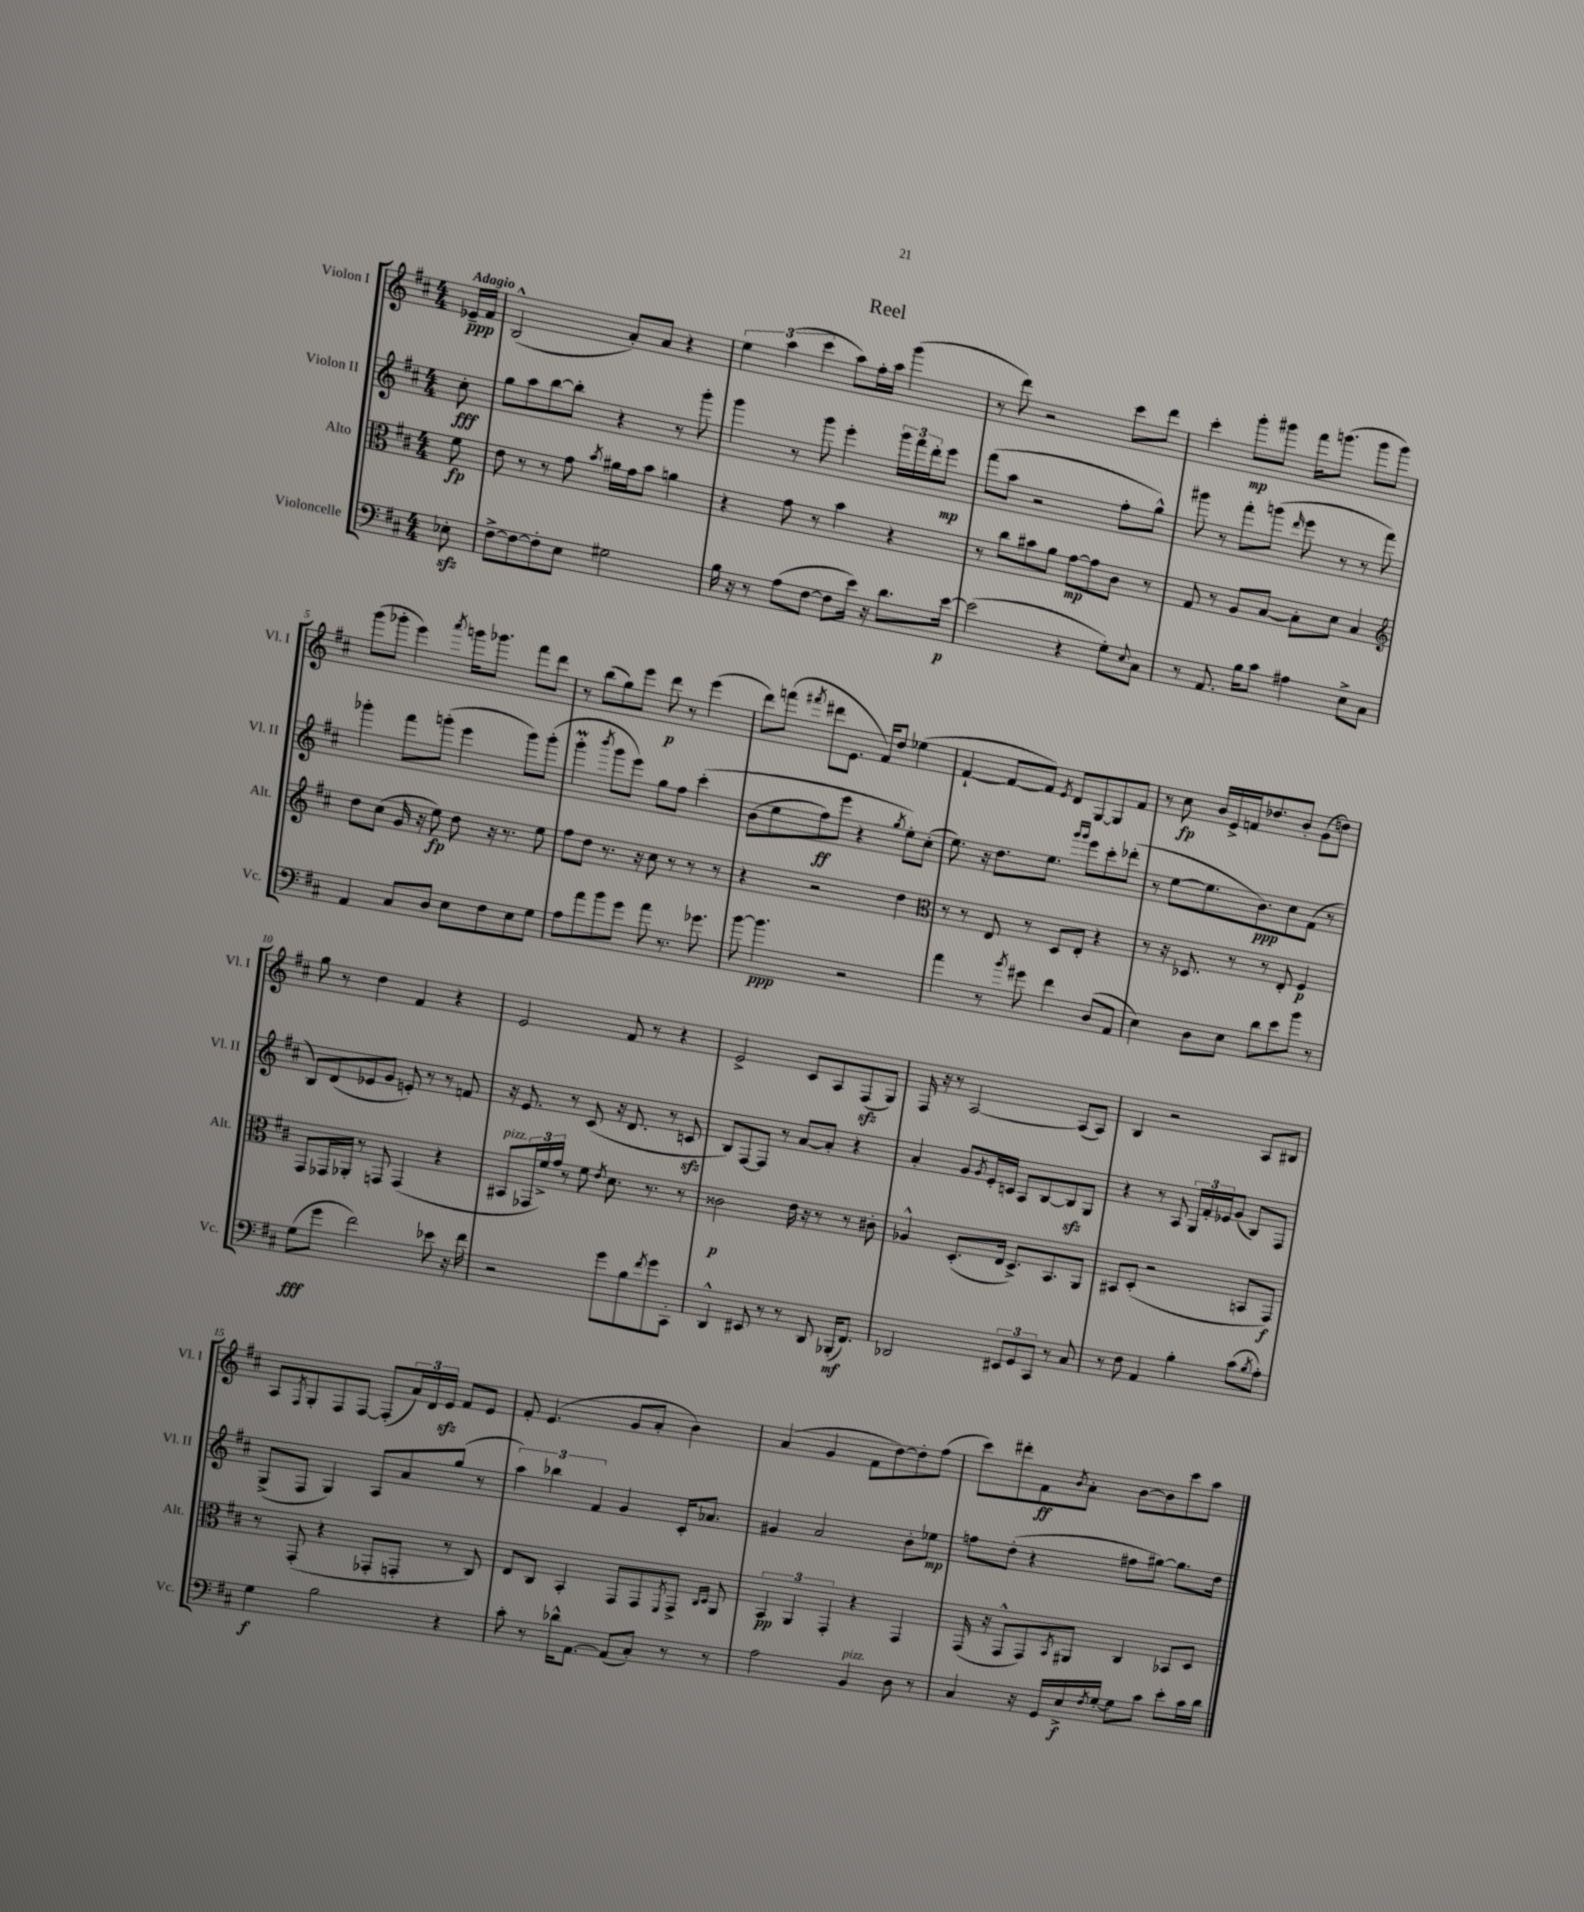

**kern	**dynam	**kern	**dynam	**kern	**dynam	**kern	**dynam
*part4	*part4	*part3	*part3	*part2	*part2	*part1	*part1
*staff4	*staff4	*staff3	*staff3	*staff2	*staff2	*staff1	*staff1
*I"Violoncelle	*	*I"Alto	*	*I"Violon II	*	*I"Violon I	*
*I'Vc.	*	*I'Alt.	*	*I'Vl. II	*	*I'Vl. I	*
*clefF4	*	*clefC3	*	*clefG2	*	*clefG2	*
*k[f#c#]	*	*k[f#c#]	*	*k[f#c#]	*	*k[f#c#]	*
*M4/4	*	*M4/4	*	*M4/4	*	*M4/4	*
=	=	=	=	=	=	=	=
!	!	!	!	!	!	!LO:TX:a:B:t=Adagio	!
8E-Xzz'\	.	8f#\	fp	8cc#'\	fff	16e-X~/LL	ppp
.	.	.	.	.	.	16f#/JJ	.
=1	=1	=1	=1	=1	=1	=1	=1
[8F#^\L	.	8e\	.	8gg\L	.	(2B^^/	.
8F#\_	.	8r	.	8aa\	.	.	.
8F#'\]	.	8r	.	[8bb\	.	.	.
8E\J	.	8g\	.	8bb'\J]	.	.	.
.	.	8qb/	.	.	.	.	.
2G#X\	.	16a#X\LL	.	4r	.	8a'/L)	.
.	.	16g\J	.	.	.	.	.
.	.	8b\J	.	.	.	8a/J	.
.	.	4an\	.	8r	.	4r	.
.	.	.	.	8ggg'\	.	.	.
=2	=2	=2	=2	=2	=2	=2	=2
16B\	.	4r	.	4ggg\	.	6ee\	.
16r	.	.	.	.	.	.	.
8r	.	.	.	.	.	.	.
.	.	.	.	.	.	(6aa\	.
(8A\L	.	8g\	.	8r	.	.	.
.	.	.	.	.	.	6ccc#\	.
[8F#\J	.	8r	.	8ggg\	.	.	.
8F#\L]	.	4b\	.	4eee'\	.	8aa\L)	.
16e\Jk)	.	.	.	.	.	16ff#'\L	.
16r	.	.	.	.	.	16aa\JJ	.
8.d\L	.	4r	.	24ggg\LL	.	(4ggg\	.
.	.	.	.	24fff#\	.	.	.
.	.	.	.	24ddd'\J	.	.	.
.	.	.	.	8eee\J	mp	.	.
[16e\Jk	p	.	.	.	.	.	.
=3	=3	=3	=3	=3	=3	=3	=3
(2e\]	.	8r	.	(8fff#\L	.	8r	.
.	.	8cc#\L	.	8aa\J	.	8ddd\)	.
.	.	8b#X\	.	2r	.	2r	.
.	.	8a\J	.	.	.	.	.
4r	.	[8g\L	mp	.	.	.	.
.	.	8g\]	.	.	.	.	.
8G'\L)	.	8c#\J	.	8ff#'\L	.	8ccc#\L	.
8qqE/	.	.	.	.	.	.	.
8C#\J	.	8r	.	8gg^^\J)	.	8ddd\J	.
=4	=4	=4	=4	=4	=4	=4	=4
8r	.	8G/	.	8ggg#X\	.	4ccc#'\	.
8.AA/	.	8r	.	8r	.	.	.
.	.	8A/L	.	8fff#'\L	.	8ggg'\L	mp
16B\KL	.	.	.	.	.	.	.
8c#\J	.	[8B/J	.	(8gggn\J	.	8ggg#X\J	.
.	.	.	.	16qqddd/	.	.	.
4A#X\	.	8B'\L]	.	8eee\	.	16fff#\KL	.
.	.	.	.	.	.	(8.gggn\J	.
.	.	8d\J	.	8r	.	.	.
8E^\L	.	4B/	.	8r	.	8ggg\L	.
8C#\J	.	.	.	8fff#\)	.	8ggg\J)	.
!!LO:LB:g=z
=5	=5	=5	=5	=5	=5	=5	=5
*	*	*clefG2	*	*	*	*	*
4AA/	.	8dd\L	.	4ggg-X'\	.	(8ggg\L	.
.	.	(8cc#\J	.	.	.	8ggg-X'\J	.
8C#/L	.	16g/	.	8fff#\L	.	4eee\)	.
.	.	16r	.	.	.	.	.
8D/J	.	8ee\)	fp	(8gggn'\J	.	.	.
.	.	.	.	.	.	8qaaa/	.
8E\L	.	8dd\	.	4eee\	.	16gggn\KL	.
.	.	.	.	.	.	8.ggg-X\J	.
8F#\	.	16r	.	.	.	.	.
.	.	8.r	.	.	.	.	.
8E\	.	.	.	8ggg\L)	.	8fff#\L	.
8G\J	.	8ee\	.	(8ggg'\J	.	8ddd\J	.
=6	=6	=6	=6	=6	=6	=6	=6
8A\L	.	8ff#\L	.	4gggM'\	.	8r	.
8a\	.	8dd\J	.	.	.	(8bb\L	.
.	.	.	.	8qbbb/	.	.	.
8b\	.	8.r	.	8ggg\L	.	8gg\)	.
8g\J	.	.	.	8eee\J)	.	8eee\J	.
.	.	16r	.	.	.	.	.
8a\	.	8cc#\	.	8gg\L	.	8ddd\	p
8.r	.	8r	.	8ff#\J	.	8r	.
.	.	8r	.	(4ccc#'\	.	(4eee\	.
8.g-X\	.	.	.	.	.	.	.
.	.	8r	.	.	.	.	.
=7	=7	=7	=7	=7	=7	=7	=7
[8b\	.	4r	.	(8b\L	.	8ddd\L)	.
4.b\]	ppp	.	.	8ee\	.	(8fffn\J	.
.	.	.	.	.	.	8qfff#X/	.
.	.	2r	.	8ff#\)	ff	8ddd#X\L	.
.	.	.	.	8eee\J	.	8.e\J	.
2r	.	.	.	4r	.	.	.
.	.	.	.	.	.	16f#/KL)	.
.	.	.	.	.	.	8dd/J	.
.	.	.	.	8qgg/	.	.	.
.	.	4dd\	.	8ee'\L)	.	(4ee-X\	.
.	.	.	.	(8cc#'\J	.	.	.
=8	=8	=8	=8	=8	=8	=8	=8
*	*	*clefC3	*	*	*	*	*
4a\	.	8r	.	8.ee\)	.	[4f#`/	.
.	.	8r	.	.	.	.	.
.	.	.	.	16r	.	.	.
8r	.	8E/	.	8.dd\L	.	8f#/L_	.
8qb/	.	.	.	.	.	.	.
8g#X\	.	8r	.	.	.	8f#/J])	.
.	.	.	.	8.ee\J	.	.	.
.	.	.	.	.	.	8qe/	.
4f#\	.	8D/L	.	.	.	8d/L	.
.	.	.	.	16qqggg/LL	.	.	.
.	.	.	.	16qqggg/JJ	.	.	.
.	.	8E'/J	.	8eee\L	.	[8G/	.
(8D/L	.	4r	.	8ccc#'\	.	8G/]	.
8AA/J	.	.	.	(8ddd-X'\J	.	8f#/J	.
=9	=9	=9	=9	=9	=9	=9	=9
4E\)	.	8r	.	8r	.	8r	.
.	.	16r	.	[8ee\L	.	8cc#\	fp
.	.	8.D-X/	.	.	.	.	.
8D\L	.	.	.	8.ee\]	.	16b/LL	.
.	.	.	.	.	.	16e^/	.
8E\J	.	8r	.	.	.	16fn/J	.
.	.	.	.	8.b\)	ppp	8.dd-X/	.
8d\L	.	8r	.	.	.	.	.
8e\	.	8E'/	.	8cc#\	.	8b'/J	.
8b\J	.	4F#/	p	(8f#\J	.	(8g\L	.
8r	.	.	.	8r	.	8ddn\J)	.
!!LO:LB:g=z
=10	=10	=10	=10	=10	=10	=10	=10
(8G\L	fff	8GG/L	.	8B/L)	.	8gg\	.
8g\J	.	16GG-X/L	.	(8d/	.	8r	.
.	.	16AA-X'/JJ	.	.	.	.	.
2f#\)	.	8r	.	8e-X/	.	4dd\	.
.	.	8GGn/	.	8g/J	.	.	.
.	.	(4GG/	.	8en'/)	.	4f#/	.
.	.	.	.	8r	.	.	.
8e-X\	.	4r	.	8r	.	4r	.
16r	.	.	.	8fn/	.	.	.
16f#\	.	.	.	.	.	.	.
=11	=11	=11	=11	=11	=11	=11	=11
!	!	!LO:TX:a:i:t=pizz.	!	!	!	!	!
2r	.	8BB#X/L	.	16r	.	2e/	.
.	.	.	.	8.e/	.	.	.
.	.	24GG-X/L	.	.	.	.	.
.	.	24f#^/)	.	.	.	.	.
.	.	24g/JJ	.	.	.	.	.
.	.	8r	.	8r	.	.	.
.	.	8f#\	.	(8c#/	.	.	.
.	.	8qe/	.	.	.	.	.
8g\L	.	8.d\	.	16r	.	8f#/	.
.	.	.	.	8.d/	.	.	.
8B\	.	.	.	.	.	8r	.
.	.	8.r	.	.	.	.	.
8qf#/	.	.	.	.	.	.	.
8g\	.	.	.	8r	.	4r	.
8CC#'\J	.	8r	.	8cnzz/	.	.	.
=12	=12	=12	=12	=12	=12	=12	=12
4DD^^/	.	2c##X\	p	8B/L)	.	2e^/	.
.	.	.	.	[8F#/	.	.	.
8EE#X/	.	.	.	8F#/J]	.	.	.
8r	.	.	.	8r	.	.	.
8r	.	16e\	.	[8a/L	.	8c#/L	.
.	.	16r	.	.	.	.	.
8DD/	.	8r	.	8a'/J]	.	8A/	.
(16BBB-X'/KL	mf	8r	.	4r	.	(8F#zz/	.
8.FF#/J)	.	.	.	.	.	.	.
.	.	8c#X'\	.	.	.	8G/J)	.
=13	=13	=13	=13	=13	=13	=13	=13
2DD-X/	.	4A-X^^/	.	4a'/	.	16F#/	.
.	.	.	.	.	.	16r	.
.	.	.	.	.	.	8r	.
.	.	(8.D'/L	.	8g/L	.	[2A/	.
.	.	.	.	8qg/	.	.	.
.	.	.	.	16e'/L	.	.	.
.	.	16E/Jk	.	16cn/JJ	.	.	.
12EE#X/L	.	8.D^/L)	.	8A/L	.	.	.
12GG/	.	.	.	.	.	.	.
.	.	.	.	[8B/	.	.	.
12CC#/J	.	.	.	.	.	.	.
.	.	8.BB/	.	.	.	.	.
8r	.	.	.	8Bzz/]	.	(8A/L]	.
8C#/	.	8AA/J	.	8G/J	.	8A/J)	.
=14	=14	=14	=14	=14	=14	=14	=14
8r	.	8BB#X/L	.	4r	.	4B/	.
8F#\	.	(8D'/J	.	.	.	.	.
4AA/	.	2r	.	8r	.	2r	.
.	.	.	.	8A/	.	.	.
4B'\	.	.	.	24G/LL	.	.	.
.	.	.	.	24f#'/	.	.	.
.	.	.	.	24e-X/J	.	.	.
.	.	.	.	(8g/J	.	.	.
(8c#\L	.	8BBn/L	.	8B/L)	.	8A/L	.
8qB/	.	.	.	.	.	.	.
8A'\J)	.	8GG/J)	f	8F#/J	.	8B#X/J	.
!!LO:LB:g=z
=15	=15	=15	=15	=15	=15	=15	=15
4G\	f	8r	.	(8G^/L	.	8A/L	.
.	.	.	.	.	.	8qF#/	.
.	.	(8GG'/	.	8F#/J	.	8G'/	.
2B\	.	4r	.	4G/)	.	8F#/	.
.	.	.	.	.	.	[8F#/J	.
.	.	8GG-X'/L	.	8A/L	.	(8F#'/L]	.
.	.	8GGn'/J	.	8a/	.	24a/L)	.
.	.	.	.	.	.	24d/	.
.	.	.	.	.	.	24ezz/JJ	.
4r	.	8r	.	(8gg/J	.	8f#/L	.
.	.	8C#/)	.	8r	.	8e/J	.
=16	=16	=16	=16	=16	=16	=16	=16
8c#'\	.	8E/L	.	6aa\)	.	8f#'/	.
8r	.	8C#/J	.	.	.	(4.e/	.
.	.	.	.	6bb-X\	.	.	.
16d-X^^\KL	.	4BB'/	.	.	.	.	.
[8.AA\J	.	.	.	.	.	.	.
.	.	.	.	6f#/	.	.	.
(8AA/L]	.	8GG/L	.	4g/	.	8g/L	.
8C#'/J)	.	8GG/	.	.	.	8a'/J	.
.	.	8qFF#/	.	.	.	.	.
8r	.	8GG^/J	.	16c#'/KL	.	4b\)	.
.	.	.	.	8.a-X/J	.	.	.
.	.	16qqC#/LL	.	.	.	.	.
.	.	16qqD/JJ	.	.	.	.	.
8r	.	8AA/	.	.	.	.	.
=17	=17	=17	=17	=17	=17	=17	=17
2A\	.	6BB/	pp	4g#X/	.	(4a/	.
.	.	6AA/	.	.	.	.	.
.	.	.	.	2a/	.	4g/	.
.	.	6GG'/	.	.	.	.	.
!LO:TX:a:i:t=pizz.	!	!	!	!	!	!	!
4BB/	.	4r	.	.	.	8f#\L	.
.	.	.	.	.	.	[8dd\)	.
8D\	.	4GG/	.	8b'\L	.	8dd'\]	.
8r	.	.	.	8ee-X\J	mp	(8ff#\J	.
=18	=18	=18	=18	=18	=18	=18	=18
4C#/	.	(16GG/	.	8ffn\L	.	8ccc#\L)	.
.	.	16r	.	.	.	.	.
.	.	8GG^^/L	.	(8dd'\J	.	8ddd#X'\	.
16r	.	8GG/)	.	4r	.	8f#\	ff
16GG/LL	.	.	.	.	.	.	.
.	.	8qBB/	.	.	.	8qb/	.
16E^/	f	8AA#X/J	.	.	.	8a'\J	.
8qF#/	.	.	.	.	.	.	.
[16G'/JJ	.	.	.	.	.	.	.
8G\L]	.	4C#/	.	8ff#X\L	.	[8b\L	.
8c#\J	.	.	.	[8gg#X\J)	.	8b\]	.
8e'\L	.	8BB-X/L	.	8.gg#\L]	.	8ccc#\	.
16c#\L	.	8D/J	.	.	.	8aa\J	.
16d\JJ	.	.	.	16dd\Jk	.	.	.
==	==	==	==	==	==	==	==
*-	*-	*-	*-	*-	*-	*-	*-
